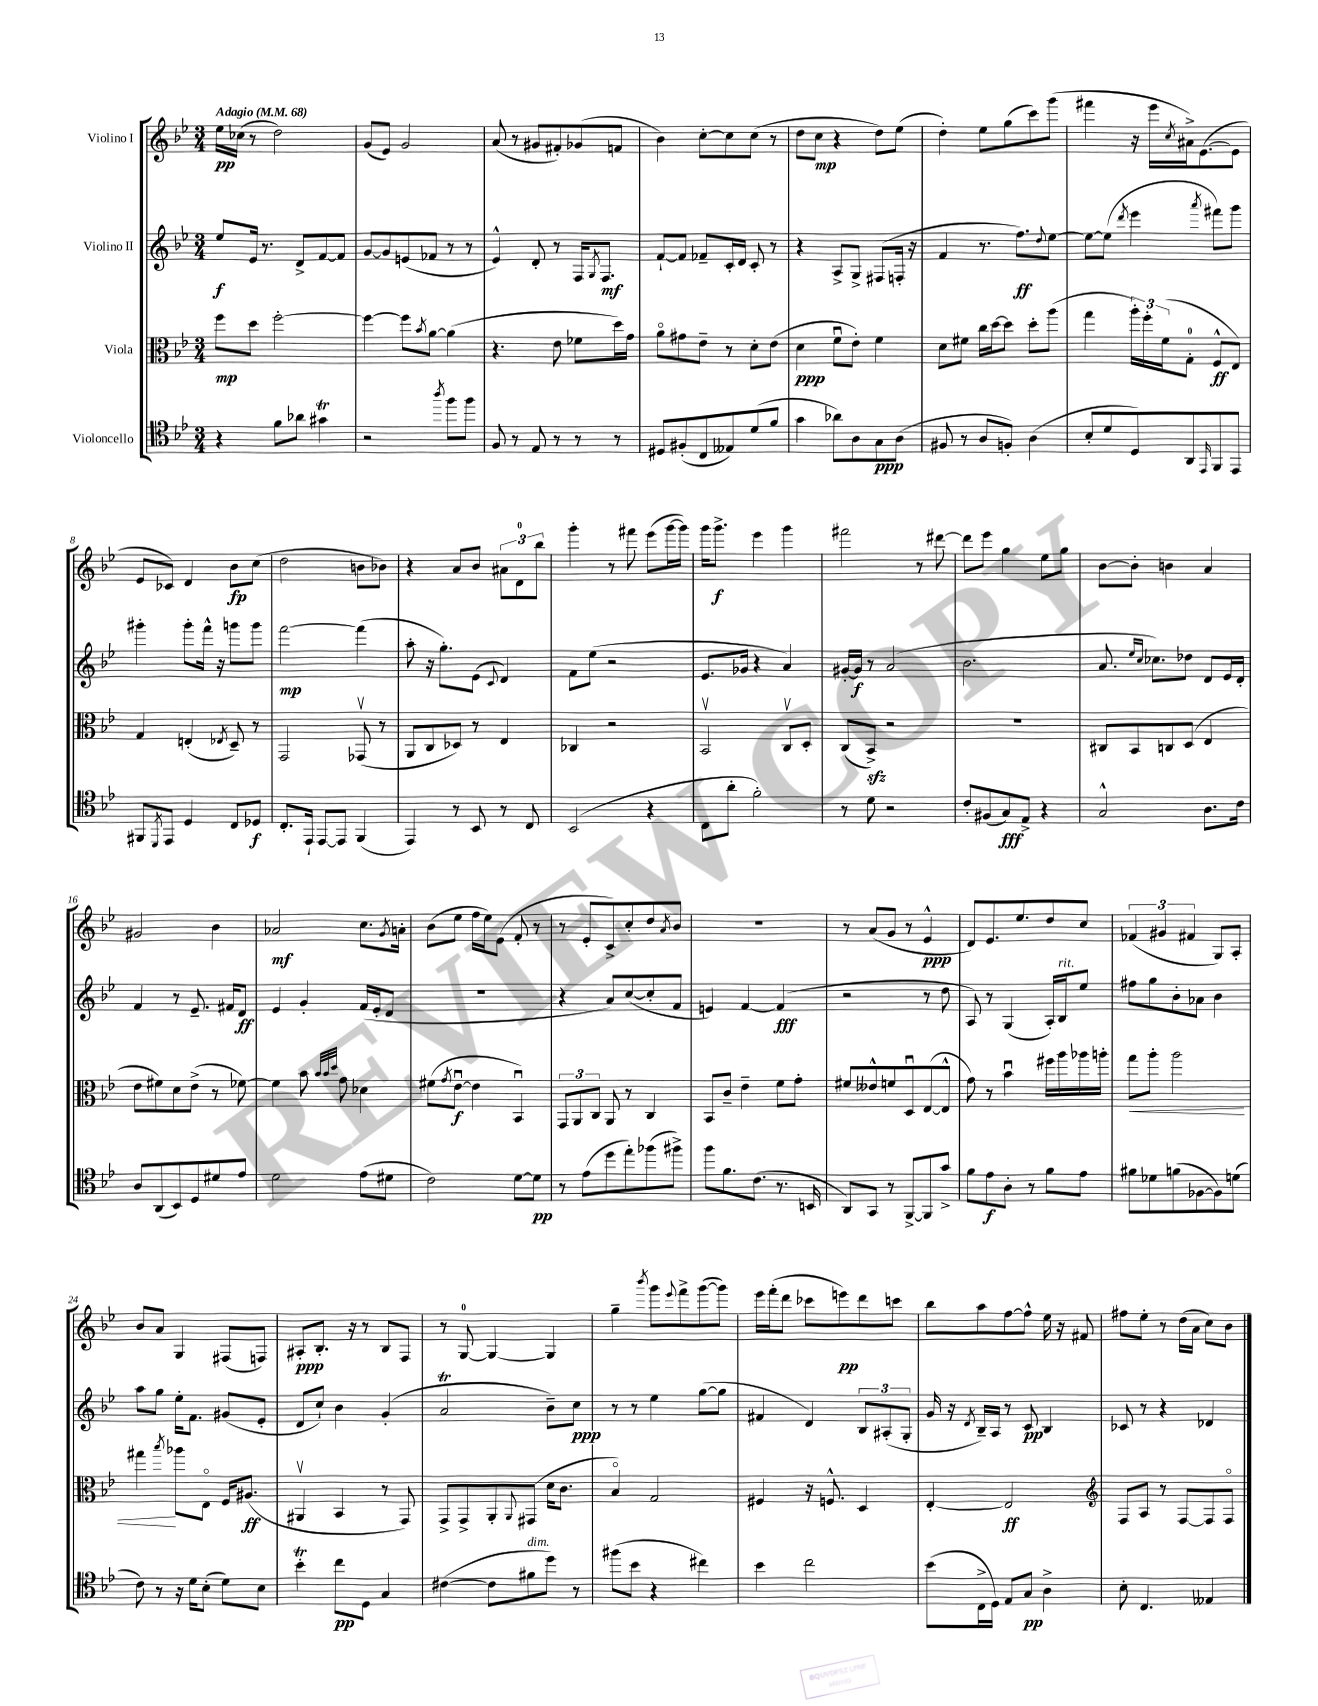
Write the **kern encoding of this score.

**kern	**dynam	**kern	**dynam	**kern	**dynam	**kern	**dynam
*part4	*part4	*part3	*part3	*part2	*part2	*part1	*part1
*staff4	*staff4	*staff3	*staff3	*staff2	*staff2	*staff1	*staff1
*I"Violoncello	*	*I"Viola	*	*I"Violino II	*	*I"Violino I	*
*clefC4	*	*clefC3	*	*clefG2	*	*clefG2	*
*k[b-e-]	*	*k[b-e-]	*	*k[b-e-]	*	*k[b-e-]	*
*M3/4	*	*M3/4	*	*M3/4	*	*M3/4	*
*MM68	*	*MM68	*	*MM68	*	*MM68	*
=1	=1	=1	=1	=1	=1	=1	=1
!	!	!	!	!	!	!LO:TX:a:B:t=Adagio	!
4r	.	8ff\L	mp	8ee-/L	f	16ee-\LL	pp
.	.	.	.	.	.	(16cc-X\JJ	.
.	.	8dd\J	.	16e-/Jk	.	8r	.
.	.	.	.	8.r	.	.	.
8f\L	.	[2ff'\	.	.	.	2dd\)	.
8a-X\J	.	.	.	8d^/L	.	.	.
4g#Xt\	.	.	.	[8f/	.	.	.
.	.	.	.	8f/J]	.	.	.
=2	=2	=2	=2	=2	=2	=2	=2
2r	.	4ff\_	.	[8g/L	.	(8g/L	.
.	.	.	.	8g/]	.	8e-/J)	.
.	.	8ff\L]	.	(8en/	.	2g/	.
.	.	8qb-/	.	.	.	.	.
.	.	[8a\J	.	8f-X/J	.	.	.
8qaa/	.	.	.	.	.	.	.
8ff\L	.	(4a\]	.	8r	.	.	.
8ff\J	.	.	.	8r	.	.	.
=3	=3	=3	=3	=3	=3	=3	=3
8F/	.	4.r	.	4e-^^/)	.	(8a/	.
8r	.	.	.	.	.	8r	.
8E-/	.	.	.	8d'/	.	8g#X/L	.
8r	.	8e-\	.	8r	.	8f#X'/)	.
8r	.	8f-X\L	.	16F/KL	.	(8g-X/	.
.	.	.	.	8qG/	.	.	.
.	.	.	.	8.F/J	mf	.	.
8r	.	16dd\L)	.	.	.	8fn/J	.
.	.	16g\JJ	.	.	.	.	.
=4	=4	=4	=4	=4	=4	=4	=4
8D#X/L	.	8a\L	.	[8f`/L	.	4b-\)	.
(8F#X'/	.	8g#X\	.	8f/J]	.	.	.
8C/	.	8e-~\J	.	8f-X~/L	.	[8cc'\L	.
8E--X/)	.	8r	.	16c'/L	.	8cc\]	.
.	.	.	.	16d/JJ	.	.	.
(8d/	.	8d'\L	.	8c'/	.	(8cc\J	.
8f/J	.	(8e-\J	.	8r	.	8r	.
=5	=5	=5	=5	=5	=5	=5	=5
4g\	.	4d\	ppp	4r	.	8dd\L	.
.	.	.	.	.	.	8cc\J	mp
8a-X\L)	.	8fu\L	.	8A^/L	.	4r	.
8A\	.	8e-'\J)	.	8G^/J	.	.	.
8G\	ppp	4f\	.	(8F#X/L	.	8dd\L)	.
(8A\J	.	.	.	16Fn'/Jk	.	(8ee-\J	.
.	.	.	.	16r	.	.	.
=6	=6	=6	=6	=6	=6	=6	=6
8F#X/	.	8d\L	.	4f/	.	4dd'\)	.
8r	.	8f#X\J	.	.	.	.	.
8A/L	.	16cc\LL	.	8.r	.	8ee-\L	.
.	.	[16dd\J	.	.	.	.	.
8Fn'/J)	.	8dd\J]	.	.	.	(8gg\	.
.	.	.	.	8.ff\L)	ff	.	.
(4A\	.	8dd'\L	.	.	.	8ccc\)	.
.	.	.	.	8qqdd/	.	.	.
.	.	(8aa\J	.	[8ee-\J	.	(8ggg\J	.
=7	=7	=7	=7	=7	=7	=7	=7
8B-'/L	.	4gg\	.	8ee-\L_	.	4fff#X\	.
8d/	.	.	.	(8ee-\J]	.	.	.
.	.	.	.	8qddd/	.	.	.
8D/)	.	24aa'\LL)	.	4eee-\	.	16r	.
.	.	24ff'\	.	.	.	.	.
.	.	.	.	.	.	16eee-\LL	.
.	.	(24f\J	.	.	.	.	.
.	.	.	.	.	.	8qcc/	.
8AA/	.	8G'\J	.	.	.	16a#X^\J)	.
.	.	.	.	.	.	([8.e-\	.
16qqEE-/	.	.	.	8qaaa/	.	.	.
8FF/	.	8F^^/L	ff	8fff#X\L)	.	.	.
8EE-/J	.	8E-/J)	.	8ggg\J	.	8e-\J]	.
!!LO:LB:g=z
=8	=8	=8	=8	=8	=8	=8	=8
8FF#X/L	.	4G/	.	4ggg#X'\	.	8e-/L	.
8qDD/	.	.	.	.	.	.	.
8EE-/J	.	.	.	.	.	8c-X/J)	.
4D/	.	(4En'/	.	8ggg#'\L	.	4d/	.
.	.	.	.	16fff^^\Jk	.	.	.
.	.	.	.	16r	.	.	.
.	.	8qE-X/	.	.	.	.	.
8C/L	.	8D~/)	.	8gggn\L	.	8b-\L	fp
8D-X/J	f	8r	.	8ggg\J	.	(8cc\J	.
=9	=9	=9	=9	=9	=9	=9	=9
8.C'/L	.	2GG/	.	[2fff\	mp	2dd\	.
16EE-`/Jk	.	.	.	.	.	.	.
[8EE-/L	.	.	.	.	.	.	.
8EE-/J]	.	.	.	.	.	.	.
(4FF/	.	(8GG-Xv/	.	(4fff\]	.	8bn\L	.
.	.	8r	.	.	.	8b-X\J)	.
=10	=10	=10	=10	=10	=10	=10	=10
4EE-/)	.	8AA/L	.	8aa'\	.	4r	.
.	.	8C/	.	16r	.	.	.
.	.	.	.	8.gg'\L)	.	.	.
8r	.	8D-X/J)	.	.	.	8a/L	.
8BB-/	.	8r	.	(8e-\J	.	8b-/J	.
.	.	.	.	8qqc/	.	.	.
8r	.	4E-/	.	4d/)	.	12a#X\L	.
.	.	.	.	.	.	12d\	.
8C/	.	.	.	.	.	.	.
.	.	.	.	.	.	12bb-\J	.
=11	=11	=11	=11	=11	=11	=11	=11
(2BB-/	.	4C-X/	.	8f\L	.	4ggg'\	.
.	.	.	.	(8ee-\J	.	.	.
.	.	2r	.	2r	.	8r	.
.	.	.	.	.	.	8fff#X\	.
4r	.	.	.	.	.	(8eee-\L	.
.	.	.	.	.	.	[16ggg\L	.
.	.	.	.	.	.	16ggg\JJ])	.
=12	=12	=12	=12	=12	=12	=12	=12
8C\L	.	2BB-v/	.	8.e-/L	.	16ggg\KL	.
.	.	.	.	.	.	8.ggg^\J	f
8a'\J	.	.	.	.	.	.	.
.	.	.	.	16g-X/Jk	.	.	.
2f'\)	.	.	.	4r	.	4eee-\	.
.	.	8Cv/L	.	4a/)	.	4ggg\	.
.	.	8D'/J	.	.	.	.	.
=13	=13	=13	=13	=13	=13	=13	=13
8r	.	(8C/L	.	[16g#X'/LL	.	2fff#X\	.
.	.	.	.	16g#/JJ]	f	.	.
8d\	.	8BB-zz^/J)	.	8r	.	.	.
2r	.	2r	.	(2a/	.	.	.
.	.	.	.	.	.	8r	.
.	.	.	.	.	.	[8ddd#X\	.
=14	=14	=14	=14	=14	=14	=14	=14
8c'/L	.	2.r	.	2.b-\	.	8ddd#\L]	.
(8F#X/	.	.	.	.	.	8eee-\J	.
8G/)	fff	.	.	.	.	4gg\	.
8E-^/J	.	.	.	.	.	.	.
4r	.	.	.	.	.	8ee-\L	.
.	.	.	.	.	.	8gg\J	.
=15	=15	=15	=15	=15	=15	=15	=15
2G^^/	.	8C#X/L	.	8.a/	.	[8b-\L	.
.	.	8BB-/	.	.	.	8b-'\J]	.
.	.	.	.	16qqee-/LL	.	.	.
.	.	.	.	16qqcc/JJ	.	.	.
.	.	.	.	8.cc-X\L)	.	.	.
.	.	8Cn/	.	.	.	4bn\	.
.	.	(8D/J	.	8dd-X\J	.	.	.
8.A\L	.	4E-/	.	8d/L	.	4a/	.
.	.	.	.	16e-/L	.	.	.
16c\Jk	.	.	.	16d'/JJ	.	.	.
!!LO:LB:g=z
=16	=16	=16	=16	=16	=16	=16	=16
8A/L	.	8e-\L	.	4f/	.	2g#X/	.
(8AA/	.	8f#X\)	.	.	.	.	.
8BB-/)	.	8d\	.	8r	.	.	.
8D/	.	(8e-^\J	.	8.e-~/	.	.	.
8d#X/	.	8r	.	.	.	4b-\	.
.	.	.	.	16f#X/KL	.	.	.
8e-/J	.	[8f-X\)	.	8d/J	ff	.	.
=17	=17	=17	=17	=17	=17	=17	=17
2d\	.	4f-\]	.	4e-/	.	2a-X/	mf
.	.	8b-\	.	4g'/	.	.	.
.	.	32qqb-/LLL	.	.	.	.	.
.	.	32qqb-/	.	.	.	.	.
.	.	32qqdd/JJJ	.	.	.	.	.
.	.	8g\	.	.	.	.	.
(8e-\L	.	4d-X\	.	(16f/LL	.	8.cc\L	.
.	.	.	.	16e-'/J	.	.	.
8d#X\J	.	.	.	8d/J	.	.	.
.	.	.	.	.	.	8qg/	.
.	.	.	.	.	.	16an'\Jk	.
=18	=18	=18	=18	=18	=18	=18	=18
2c\)	.	(8f#X\L	.	2.r	.	(8b-\L	.
.	.	8qg/	.	.	.	.	.
.	.	[8e-u\J	f	.	.	8ee-\J	.
.	.	4e-\]	.	.	.	16ff\LL	.
.	.	.	.	.	.	16ee-\J)	.
.	.	.	.	.	.	(8e-\J	.
[8d\L	.	4BB-u/)	.	.	.	8f'/	.
8d\J]	pp	.	.	.	.	8r	.
=19	=19	=19	=19	=19	=19	=19	=19
8r	.	12GG/L	.	4r	.	8r	.
.	.	12AA/	.	.	.	.	.
(8e-\L	.	.	.	.	.	8e-'/L	.
.	.	12C/J	.	.	.	.	.
8dd\	.	8AA/	.	8a/L)	.	8c^/)	.
8ee-'\)	.	8r	.	([8cc/	.	8cc'/	.
(8ff-X\	.	4C/	.	8cc'/]	.	8dd/	.
.	.	.	.	.	.	8qa/	.
8ff#X^\J)	.	.	.	8f/J	.	8b-/J	.
=20	=20	=20	=20	=20	=20	=20	=20
8ff\L	.	8BB-/L	.	4en/)	.	2.r	.
8.f\	.	8c~/J	.	.	.	.	.
.	.	4e-~\	.	[4f/	.	.	.
(8.c\J	.	.	.	.	.	.	.
8.r	.	8f\L	.	(4f/]	fff	.	.
.	.	8g'\J	.	.	.	.	.
16BBn/	.	.	.	.	.	.	.
=21	=21	=21	=21	=21	=21	=21	=21
8AA/L)	.	8f#X/L	.	2r	.	8r	.
8GG/J	.	8e--X^^/	.	.	.	(8a/L	.
8r	.	8fn/	.	.	.	8g/J	.
[8FF^/L	.	8Du/	.	.	.	8r	.
8FF/]	.	([8E-/	.	8r	.	4e-^^/	ppp
8g^/J	.	8E-^^/J]	.	8dd\	.	.	.
=22	=22	=22	=22	=22	=22	=22	=22
8f\L	.	8g\)	.	8A/)	.	8d/L)	.
8e-\	f	8r	.	8r	.	8.e-/	.
8A'\J	.	4b-u\	.	(4G/	.	.	.
.	.	.	.	.	.	8.ee-/	.
8r	.	.	.	.	.	.	.
8f\L	.	16ff#X\LL	.	16A'/LL)	.	8dd/	.
!	!	!	!	!LO:TX:a:i:t=rit.	!	!	!
.	.	16aa\	.	16B-/J	.	.	.
8e-\J	.	16aa-X\	.	8ee-/J	.	8cc/J	.
.	.	16aan'\JJ	.	.	.	.	.
=23	=23	=23	=23	=23	=23	=23	=23
!	!	!	!LO:HP:b	!	!	!	!
8f#X\L	.	8gg\L	<	8ff#X\L	.	(6f-X/	.
8d-X\	.	8aa'\J	.	8gg\	.	.	.
.	.	.	.	.	.	6g#X/	.
(8fn\	.	2aa\	.	8b-'\	.	.	.
.	.	.	.	.	.	6f#X/	.
[8F-X\	.	.	.	8a-X\J	.	.	.
8F-\])	.	.	.	4b-\	.	8G/L)	.
(8dn\J	.	.	.	.	.	8A'/J	.
!!LO:LB:g=z
=24	=24	=24	=24	=24	=24	=24	=24
8c\)	.	4gg#X\	.	8aa\L	.	8b-/L	.
8r	.	.	.	8gg\J	.	8a/J	.
.	.	8qbb-/	.	.	.	.	.
16r	.	8aa-X\L	[	16ee-'\KL	.	4G/	.
16d\KL	.	.	.	8.f\J	.	.	.
(8B-'\J	.	8E-\J	.	.	.	.	.
8d\L)	.	16F/KL	.	(8g#X/L	.	(8F#X/L	.
.	.	(8.A#X/J	ff	.	.	.	.
8B-\J	.	.	.	8e-'/J	.	8Fn/J)	.
=25	=25	=25	=25	=25	=25	=25	=25
4b-T'\	.	4AA#Xv/	.	8d/L	.	8A#X'/L	ppp
.	.	.	.	8cc`/J)	.	8.B-'/J	.
8cc\L	pp	4BB-/	.	4b-\	.	.	.
.	.	.	.	.	.	16r	.
8D\J	.	.	.	.	.	8r	.
4G/	.	8r	.	(4g'/	.	8B-/L	.
.	.	8GG/)	.	.	.	8F/J	.
=26	=26	=26	=26	=26	=26	=26	=26
([4c#X\	.	8GG^/L	.	2at/	.	8r	.
.	.	8GG^/	.	.	.	[8G/	.
8c#\L]	.	8AA'/	.	.	.	4G/_	.
.	.	8qqAA/	.	.	.	.	.
!LO:TX:a:i:t=dim.	!	!	!	!	!	!	!
8f#X\	.	(8GG#X/J	.	.	.	.	.
8dd\J)	.	16d\KL	.	8b-~\L)	.	4G/]	.
.	.	8.c\J	.	.	.	.	.
8r	.	.	.	8cc\J	ppp	.	.
=27	=27	=27	=27	=27	=27	=27	=27
(8ff#X\L	.	4B-/)	.	8r	.	4gg~\	.
8b-\J	.	.	.	8r	.	.	.
.	.	.	.	.	.	8qbbb-/	.
4r	.	2G/	.	4ee-\	.	8ggg\L	.
.	.	.	.	.	.	8qqeee-/	.
.	.	.	.	.	.	8fff^\	.
4cc#X\)	.	.	.	([8gg\L	.	([8ggg\	.
.	.	.	.	8gg\J]	.	8ggg\J])	.
=28	=28	=28	=28	=28	=28	=28	=28
4b-\	.	4F#X/	.	4f#X/	.	16eee-\LL	.
.	.	.	.	.	.	(16fff'\J	.
.	.	.	.	.	.	8ddd\J	.
2cc\	.	16r	.	4d/)	.	8ccc-X\L	.
.	.	8.Fn^^/	.	.	.	.	.
.	.	.	.	.	.	8eeen\)	pp
.	.	4D/	.	12B-/L	.	8ddd\	.
.	.	.	.	(12A#X'/	.	.	.
.	.	.	.	.	.	8cccn\J	.
.	.	.	.	12G'/J	.	.	.
=29	=29	=29	=29	=29	=29	=29	=29
(8b-\L	.	[4E-'/	.	16g/	.	8bb-\L	.
.	.	.	.	16r	.	.	.
.	.	.	.	8qd/	.	.	.
16C^\L	.	.	.	16B-~/LL)	.	8aa\	.
16D\JJ)	.	.	.	16A/JJ	.	.	.
8E-/L	.	2E-/]	ff	8r	.	[8ff\	.
8G/J	pp	.	.	8c/	pp	8ff^^\J]	.
4A^\	.	.	.	4B-/	.	16ee-\	.
.	.	.	.	.	.	16r	.
.	.	.	.	.	.	8f#X/	.
=30	=30	=30	=30	=30	=30	=30	=30
*	*	*clefG2	*	*	*	*	*
8B-'\	.	8F/L	.	8c-X/	.	8ff#X\L	.
4.C/	.	8A/J	.	8r	.	8ee-'\J	.
.	.	8r	.	4r	.	8r	.
.	.	[8F/L	.	.	.	(16dd\LL	.
.	.	.	.	.	.	16a\JJ	.
4E--X/	.	8F/]	.	4d-X/	.	8cc\L)	.
.	.	8F/J	.	.	.	8b-\J	.
==	==	==	==	==	==	==	==
*-	*-	*-	*-	*-	*-	*-	*-
